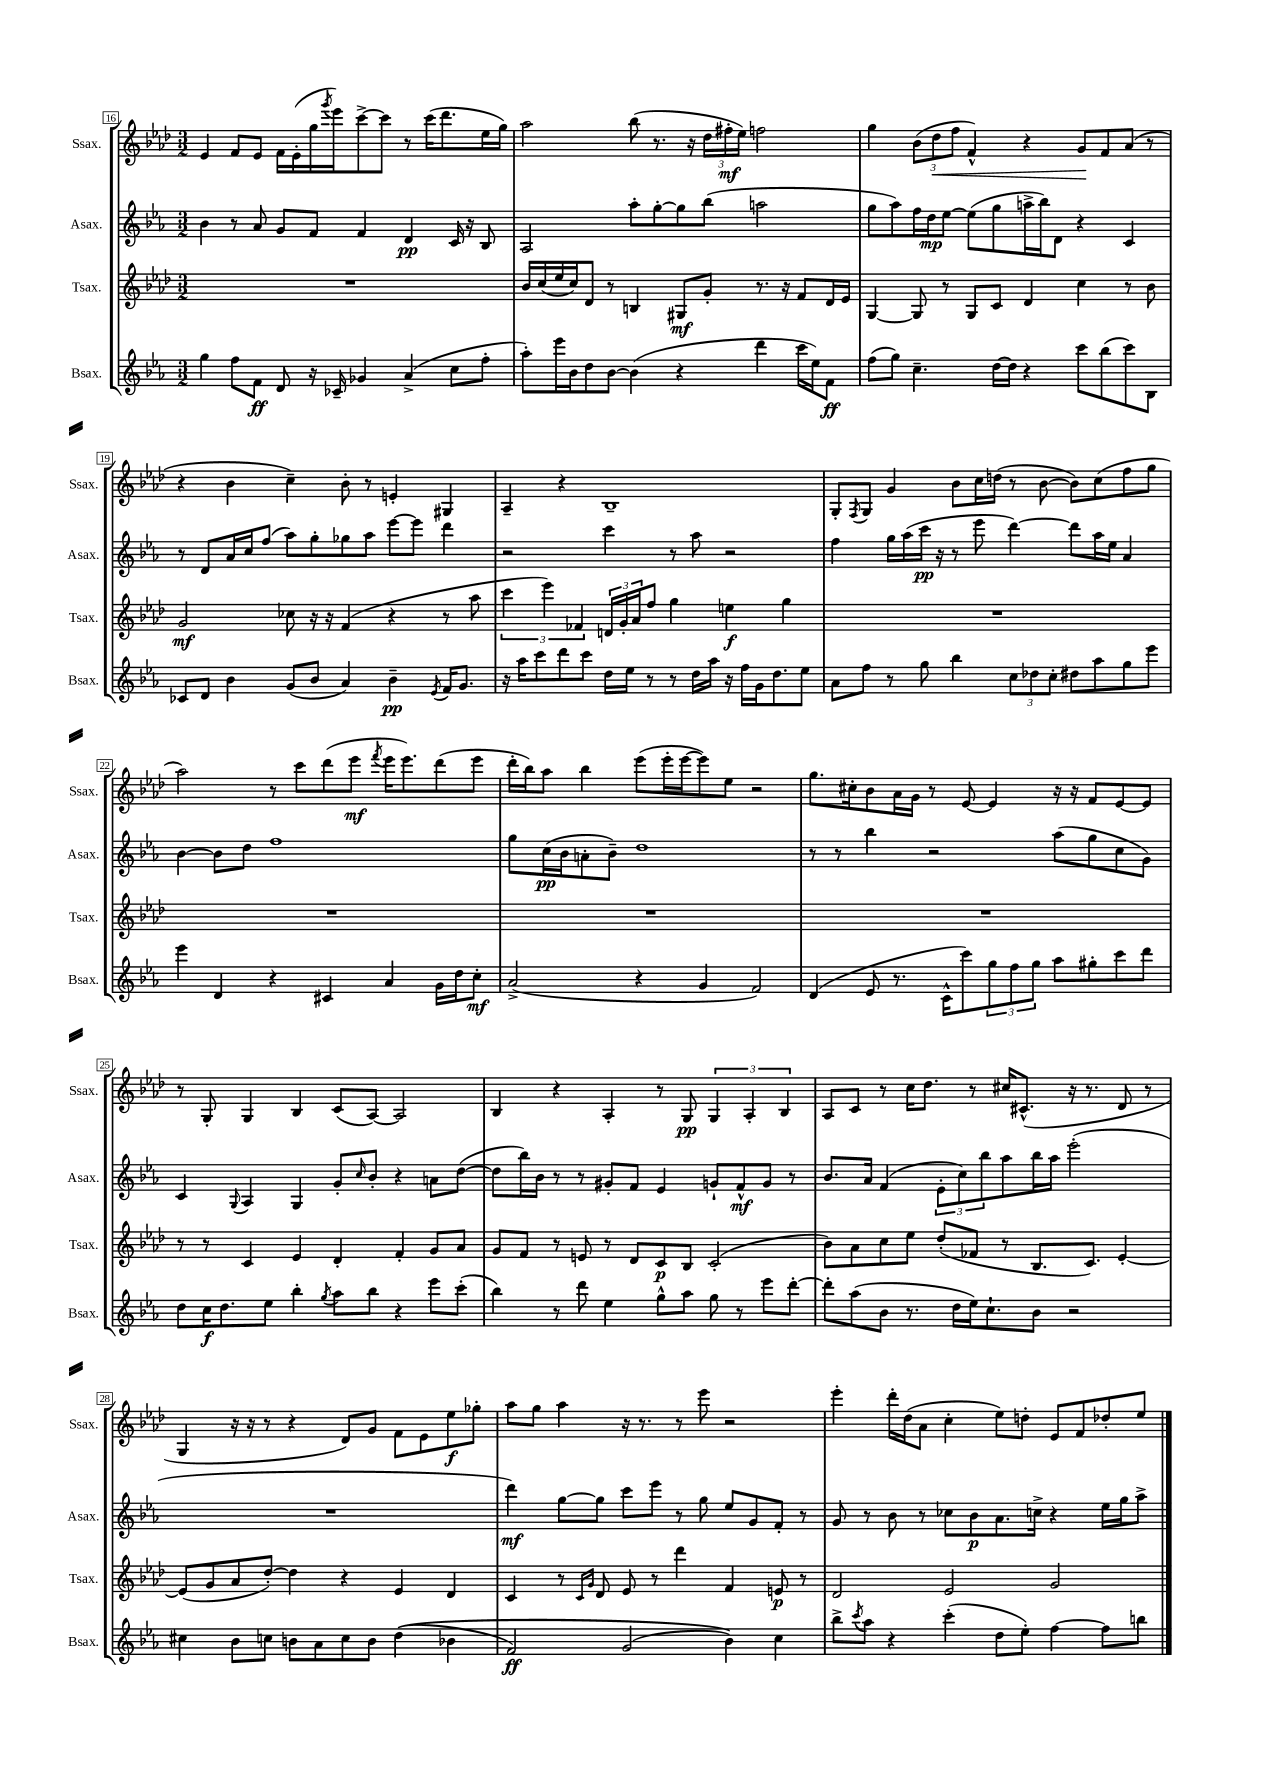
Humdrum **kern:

**kern	**kern	**kern	**kern
*staff4	*staff3	*staff2	*staff1
*clefG2	*clefG2	*clefG2	*clefG2
*k[b-e-a-]	*k[b-e-a-d-]	*k[b-e-a-]	*k[b-e-a-d-]
*M3/2	*M3/2	*M3/2	*M3/2
4gg	1.r	4b-	4e-
8ff	.	8r	8f
8f	.	8a-	8e-
8d	.	8g	16f
.	.	.	(16e-'
16r	.	8f	16gg
.	.	.	8qggg
16c-~	.	.	16eee-)
4g-	.	4f	[8ccc^
.	.	.	8ccc]
(4a-^	.	4d	8r
.	.	.	(16ccc
.	.	.	8.ddd-
8cc	.	16c	.
.	.	16r	.
8ff'	.	8B-	16ee-
.	.	.	16gg)
=	=	=	=
8aa-')	16b-	2A-	2aa-
.	(16cc	.	.
16eee-	16ee-	.	.
16b-	16cc)	.	.
8dd	8d-	.	.
[8b-	8r	.	.
(4b-]	4B	8aa-'	(8bb-
.	.	[8gg'	8.r
4r	8G#	8gg]	.
.	.	.	16r
.	8g'	(8bb-	24dd-
.	.	.	24ff#'
.	.	.	24ee-)
4ddd	8.r	2aa	2ff
.	16r	.	.
16ccc	8f	.	.
16ee-)	.	.	.
8f	16d-	.	.
.	16e-	.	.
=	=	=	=
(8ff	[4G	8gg	4gg
8gg)	.	8aa-)	.
4.cc~	8G]	16ff	(12b-
.	.	16dd	.
.	.	.	12dd-
.	8r	[8ee-	.
.	.	.	12ff
.	8G	(8ee-]	4f^^)
[16dd	8c	8gg	.
16dd]	.	.	.
4r	4d-	16aa^	4r
.	.	16bb-)	.
.	.	8d	.
8ccc	4cc	4r	8g
(8bb-	.	.	8f
8ccc)	8r	4c	(8a-
8B-	8b-	.	8r
=	=	=	=
8c-	2g	8r	4r
8d	.	8d	.
4b-	.	16a-	4b-
.	.	16cc	.
.	.	(8ff	.
(8g	8cc-	8aa-)	4cc~)
8b-	16r	8gg'	.
.	16r	.	.
4a-)	(4f	8gg-	8b-'
.	.	8aa-	8r
4b-~	4r	[8eee-	4e'
.	.	8eee-]	.
8qe-	.	.	.
16f	8r	4ddd	4G#
8.g	.	.	.
.	8aa-	.	.
=	=	=	=
16r	6ccc	2r	4A-~
16aa-	.	.	.
8ccc	.	.	.
.	6eee-)	.	.
8ddd	.	.	4r
.	6f-	.	.
8ccc	.	.	.
16dd	24d	4ccc	1B-~
.	24g'	.	.
16ee-	.	.	.
.	24a-	.	.
8r	8ff	.	.
8r	4gg	8r	.
16dd	.	8aa-	.
16aa-	.	.	.
16r	4ee	2r	.
16ff	.	.	.
16g	.	.	.
8.dd	.	.	.
.	4gg	.	.
8ee-	.	.	.
=	=	=	=
8a-	1.r	4ff	8G'
.	.	.	8qF
8ff	.	.	8G
8r	.	16gg	4g
.	.	(16aa-	.
8gg	.	16ccc	.
.	.	16r	.
4bb-	.	8r	8b-
.	.	8eee-	16cc
.	.	.	(16dd
12cc	.	[4ddd)	8r
12dd-	.	.	.
.	.	.	[8b-
12cc'	.	.	.
8dd#	.	8ddd]	8b-])
8aa-	.	16aa-	(8cc
.	.	16ee-	.
8gg	.	4a-	8ff
8eee-	.	.	8gg
=	=	=	=
4eee-	1.r	[4b-	2aa-)
4d	.	8b-]	.
.	.	8dd	.
4r	.	1ff	8r
.	.	.	8ccc
4c#	.	.	(8ddd-
.	.	.	8eee-
.	.	.	8qfff
4a-	.	.	16eee-
.	.	.	8.eee-)
16g	.	.	(8ddd-
16dd	.	.	.
8cc'	.	.	8eee-
=	=	=	=
(2a-^	1.r	8gg	16ddd-'
.	.	.	16bb-)
.	.	(16cc	8aa-
.	.	16b-	.
.	.	8a'	4bb-
.	.	8b-~)	.
4r	.	1dd	(8eee-
.	.	.	16eee-'
.	.	.	[16eee-
4g	.	.	8eee-])
.	.	.	8ee-
2f)	.	.	2r
=	=	=	=
(4d	1.r	8r	8.gg
.	.	8r	.
.	.	.	16cc#'
8e-	.	4bb-	8b-
8.r	.	.	16a-
.	.	.	16g
.	.	2r	8r
16c^^	.	.	.
8ccc)	.	.	[8e-
12gg	.	.	4e-]
12ff	.	.	.
12gg	.	.	.
8aa-	.	(8aa-	16r
.	.	.	16r
8gg#'	.	8gg	8f
8ccc	.	8cc	[8e-
8ddd	.	8g)	8e-]
=	=	=	=
8dd	8r	4c	8r
16cc	8r	.	8G'
8.dd	.	.	.
.	.	8qqG	.
.	4c	4A-	4G
8ee-	.	.	.
4bb-'	4e-	4G	4B-
8qgg	.	.	.
8aa-	4d-'	8g'	(8c
.	.	16qqcc	.
8bb-	.	8b-'	[8A-)
4r	4f'	4r	2A-]
8eee-	8g	8a	.
(8ccc'	8a-	([8dd	.
=	=	=	=
4bb-)	8g	8dd]	4B-
.	8f	16bb-)	.
.	.	16b-	.
8r	8r	8r	4r
8ddd	8e	8r	.
4ee-	8r	8g#'	4A-'
.	8d-	8f	.
8gg^^	8c	4e-	8r
8aa-	8B-	.	8G
8gg	(2c'	8g`	6G
8r	.	8f^^	.
.	.	.	6A-'
8eee-	.	8g	.
.	.	.	6B-
[8ddd'	.	8r	.
=	=	=	=
8ddd']	8b-)	8.b-	8A-
(8aa-	8a-	.	8c
.	.	16a-	.
8b-	8cc	(4f	8r
8.r	8ee-	.	16cc
.	.	.	8.dd-
.	(8dd-'	12e-'	.
16dd	.	.	.
.	.	12cc)	.
16ee-)	8f-	.	8r
.	.	12bb-	.
8.cc`	.	.	.
.	8r	8aa-	16cc#
.	.	.	(8.c#^^
8b-	8.B-	16bb-	.
.	.	16aa-	.
2r	.	(2eee-'	16r
.	8.c)	.	8.r
.	[4e-'	.	8d-
.	.	.	8r
=	=	=	=
4cc#	(8e-]	1.r	4G
.	8g	.	.
8b-	8a-	.	16r
.	.	.	16r
8cc	[8dd-')	.	8r
8b	4dd-]	.	4r
8a-	.	.	.
8cc	4r	.	8d-)
8b	.	.	8g
&((4dd	4e-	.	8f
.	.	.	8e-
4b-	4d-	.	8ee-
.	.	.	8gg-'
=	=	=	=
2f)	4c	4ddd)	8aa-
.	.	.	8gg
.	8r	[8gg	4aa-
.	16qqc	.	.
.	16qqg	.	.
.	8d-	8gg]	.
(2g	8e-	8ccc	16r
.	.	.	8.r
.	8r	8eee-	.
.	4ddd-	8r	8r
.	.	8gg	8eee-
4b-)&)	4f	8ee-	2r
.	.	8g	.
4cc	8e	8f'	.
.	8r	8r	.
=	=	=	=
8bb-^	2d-	8g	4eee-'
8qccc	.	.	.
8aa-	.	8r	.
4r	.	8b-	16ddd-'
.	.	.	(16dd-
.	.	8r	8a-
(4ccc'	2e-	8cc-	4cc'
.	.	8b-	.
8dd	.	8.a-	8ee-)
8ee-')	.	.	8dd'
.	.	16cc^	.
[4ff	2g	4r	8e-
.	.	.	8f
8ff]	.	16ee-	8dd-'
.	.	16gg	.
8bb	.	8aa-^	8ee-
==	==	==	==
*-	*-	*-	*-
